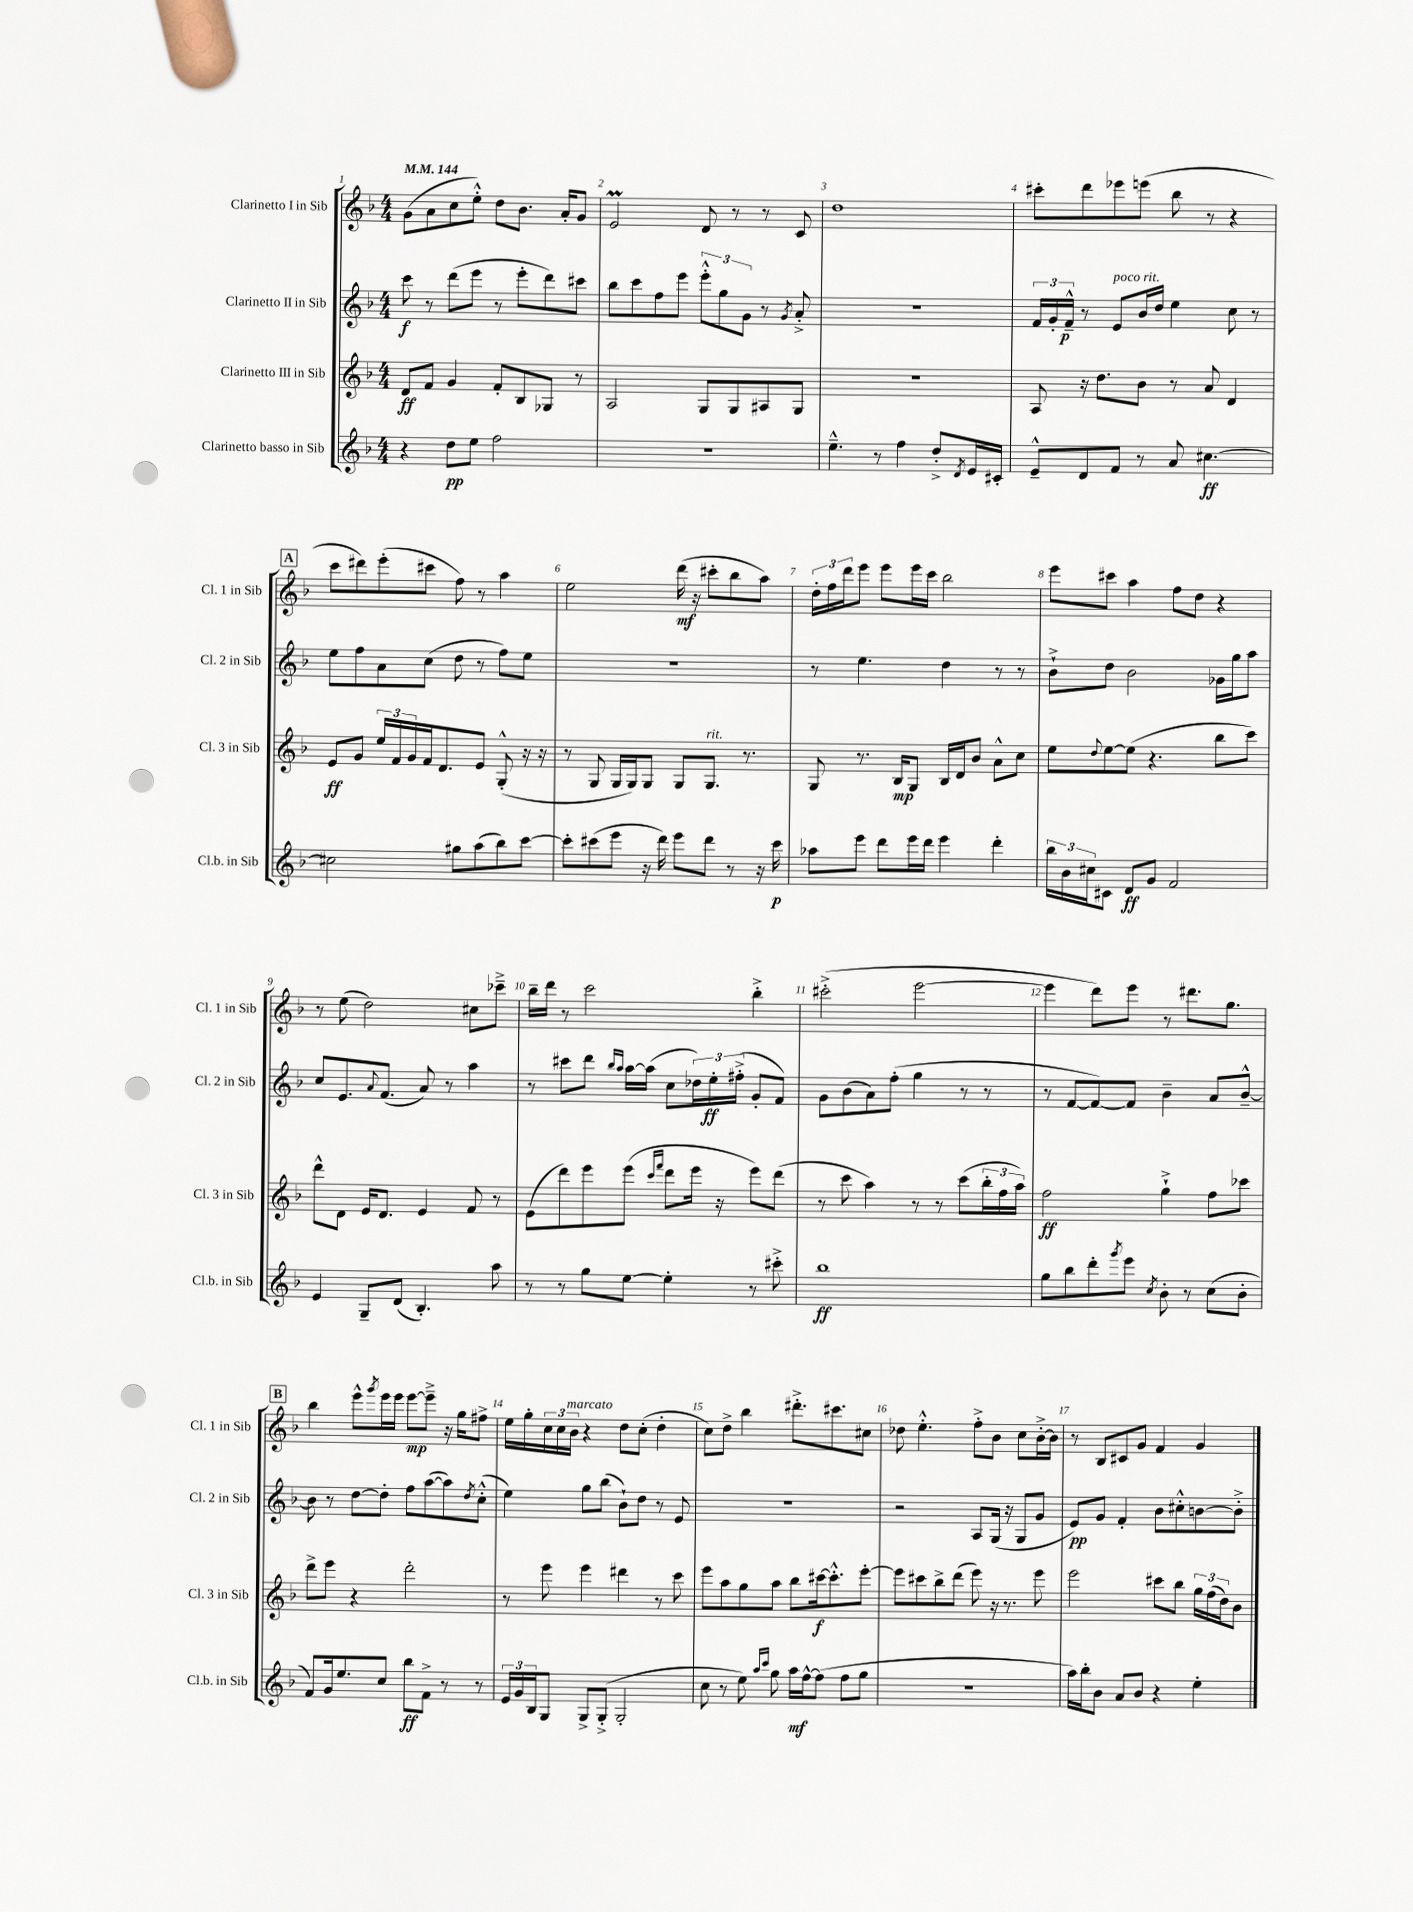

**kern	**dynam	**kern	**dynam	**kern	**dynam	**kern	**dynam
*part4	*part4	*part3	*part3	*part2	*part2	*part1	*part1
*staff4	*staff4	*staff3	*staff3	*staff2	*staff2	*staff1	*staff1
*I"Clarinetto basso in Sib	*	*I"Clarinetto III in Sib	*	*I"Clarinetto II in Sib	*	*I"Clarinetto I in Sib	*
*I'Cl.b. in Sib	*	*I'Cl. 3 in Sib	*	*I'Cl. 2 in Sib	*	*I'Cl. 1 in Sib	*
*clefG2	*	*clefG2	*	*clefG2	*	*clefG2	*
*k[b-]	*	*k[b-]	*	*k[b-]	*	*k[b-]	*
*M4/4	*	*M4/4	*	*M4/4	*	*M4/4	*
*MM144	*	*MM144	*	*MM144	*	*MM144	*
=1	=1	=1	=1	=1	=1	=1	=1
4r	.	8d/L	ff	8ccc\	f	(8g\L	.
.	.	8f/J	.	8r	.	8a\	.
8dd\L	pp	4g/	.	(8ddd\L	.	8cc\	.
8ee\J	.	.	.	8eee\J	.	8ee'^^\J)	.
2ff\	.	8f'/L	.	8r	.	8dd\L	.
.	.	8B-/	.	8eee'\L	.	8.b-\J	.
.	.	8G-X/J	.	8ddd\)	.	.	.
.	.	.	.	.	.	16a'/KL	.
.	.	8r	.	8ccc#X\J	.	8g/J	.
=2	=2	=2	=2	=2	=2	=2	=2
1r	.	2A/	.	8bb-\L	.	2em/	.
.	.	.	.	8ccc\	.	.	.
.	.	.	.	8ff\	.	.	.
.	.	.	.	8eee\J	.	.	.
.	.	8G/L	.	12eee'^^\L	.	8d/	.
.	.	.	.	12gg\	.	.	.
.	.	8G/	.	.	.	8r	.
.	.	.	.	12g\J	.	.	.
.	.	8A#X/	.	8r	.	8r	.
.	.	.	.	8qg/	.	.	.
.	.	8G/J	.	8a'^/	.	8c/	.
=3	=3	=3	=3	=3	=3	=3	=3
4.ee~^^\	.	1r	.	1r	.	1dd	.
8r	.	.	.	.	.	.	.
4ff\	.	.	.	.	.	.	.
8dd'^/L	.	.	.	.	.	.	.
8qd/	.	.	.	.	.	.	.
16e/L	.	.	.	.	.	.	.
16c#X'/JJ	.	.	.	.	.	.	.
=4	=4	=4	=4	=4	=4	=4	=4
8e~^^/L	.	8A/	.	24f/LL	.	8ccc#X'\L	.
.	.	.	.	24g'/	.	.	.
.	.	.	.	24f~^^/JJ	p	.	.
8d/	.	16r	.	8r	.	8ddd\	.
.	.	8.dd\L	.	.	.	.	.
!	!	!	!	!LO:TX:a:i:t=poco rit.	!	!	!
8f/J	.	.	.	8e/L	.	8eee-X\	.
8r	.	8b-\J	.	16b-/L	.	(8eeen\J	.
.	.	.	.	16dd/JJ	.	.	.
8a/	.	8r	.	4ee\	.	8bb-\	.
[4.cc#X\	ff	8a/	.	.	.	8r	.
.	.	4d/	.	8cc\	.	4r	.
.	.	.	.	8r	.	.	.
!!LO:LB:g=z
!!LO:REH:place=s1:t=A
=5	=5	=5	=5	=5	=5	=5	=5
2cc#X\]	.	8e/L	ff	8ee\L	.	8ccc\L	.
.	.	8g/J	.	8ff\	.	8ddd#X\)	.
.	.	24ee/LL	.	8a\	.	(8eee'\	.
.	.	24f/	.	.	.	.	.
.	.	24g/	.	.	.	.	.
.	.	16f/J	.	(8cc\J	.	8ccc#X\J	.
.	.	8.d/	.	.	.	.	.
8gg#X\L	.	.	.	8dd\	.	8ff\)	.
(8aa\	.	8e/J	.	8r	.	8r	.
8bb-\)	.	(8G'^^/	.	8ff\L)	.	4aa\	.
[8ccc\J	.	16r	.	8ee\J	.	.	.
.	.	16r	.	.	.	.	.
=6	=6	=6	=6	=6	=6	=6	=6
8ccc'\L]	.	8r	.	1r	.	2ee\	.
(8ccc#X\	.	8G/	.	.	.	.	.
8eee\J	.	16G/LL	.	.	.	.	.
.	.	16G/J)	.	.	.	.	.
16r	.	8G/J	.	.	.	.	.
16ddd\)	.	.	.	.	.	.	.
8eee\L	.	8G/L	.	.	.	(16ddd\	mf
.	.	.	.	.	.	16r	.
!	!	!LO:TX:a:i:t=rit.	!	!	!	!	!
8ddd\J	.	8.G/J	.	.	.	8ccc#X'\L	.
8r	.	.	.	.	.	8bb-\	.
.	.	8.r	.	.	.	.	.
16r	.	.	.	.	.	8aa\J)	.
16ccc#\	p	.	.	.	.	.	.
=7	=7	=7	=7	=7	=7	=7	=7
8aa-X\L	.	8G/	.	8r	.	24dd'\LL	.
.	.	.	.	.	.	24ff\	.
.	.	.	.	.	.	24ddd\J	.
8eee\J	.	8.r	.	4.ee\	.	8eee\J	.
8ddd\L	.	.	.	.	.	8eee\L	.
.	.	16B-/KL	mp	.	.	.	.
16eee\L	.	8G/J	.	.	.	16eee\L	.
16ddd\JJ	.	.	.	.	.	16ccc\JJ	.
4eee\	.	16B-/LL	.	4dd\	.	2bb-\	.
.	.	16d/J	.	.	.	.	.
.	.	8b-/J	.	.	.	.	.
4ddd'\	.	8a^^\L	.	8r	.	.	.
.	.	8cc\J	.	8r	.	.	.
=8	=8	=8	=8	=8	=8	=8	=8
24bb-\LL	.	8ee\L	.	8b-`^\L	.	8eee\L	.
24b-\	.	.	.	.	.	.	.
24cc#X\J	.	.	.	.	.	.	.
.	.	8qqdd/	.	.	.	.	.
8c#X\J	.	[8ee\	.	8dd\J	.	8ccc#X\J	.
8d/L	ff	(8ee\J]	.	2b-\	.	4aa\	.
8g/J	.	4.r	.	.	.	.	.
2f/	.	.	.	.	.	8ff\L	.
.	.	.	.	.	.	8dd\J	.
.	.	8bb-\L	.	16g-X\LL	.	4r	.
.	.	.	.	16gg\J	.	.	.
.	.	8ccc\J)	.	8aa\J	.	.	.
!!LO:LB:g=z
=9	=9	=9	=9	=9	=9	=9	=9
4e/	.	8ddd^^\L	.	8cc/L	.	8r	.
.	.	8d\J	.	8.e/	.	(8ee\	.
8G~/L	.	16e/KL	.	.	.	2dd\)	.
.	.	.	.	8qqa/	.	.	.
.	.	8.d/J	.	(8.f/J	.	.	.
(8d/J	.	.	.	.	.	.	.
4.B-'/)	.	4e/	.	8a/)	.	.	.
.	.	.	.	8r	.	.	.
.	.	8f/	.	4aa\	.	8cc#X\L	.
8aa\	.	8r	.	.	.	8ccc-X~^\J	.
=10	=10	=10	=10	=10	=10	=10	=10
8r	.	(8e\L	.	8r	.	16bb-~\LL	.
.	.	.	.	.	.	16ddd\JJ	.
8r	.	8ddd\)	.	8ccc#X\L	.	8r	.
8gg\L	.	8eee\	.	8ddd\J	.	2ccc\	.
.	.	.	.	16qqbb-/LL	.	.	.
.	.	.	.	16qqaa/JJ	.	.	.
[8ee\J	.	(8eee\J	.	[16aa\LL	.	.	.
.	.	.	.	(16aa\JJ]	.	.	.
.	.	16qqccc/LL	.	.	.	.	.
.	.	16qqfff/JJ	.	.	.	.	.
4ee'\]	.	8ddd\L	.	8cc\L	.	.	.
.	.	16eee\Jk	.	24dd-X\L)	.	.	.
.	.	.	.	24ee'\	ff	.	.
.	.	16r	.	.	.	.	.
.	.	.	.	(24ff#X'^\JJ	.	.	.
8r	.	8eee\L)	.	8g'/L	.	4bb-'^\	.
8ccc#X'^\	.	(8ddd\J	.	8f/J)	.	.	.
=11	=11	=11	=11	=11	=11	=11	=11
1bb-	ff	8r	.	8g\L	.	(2ccc#X'^\	.
.	.	8ccc\	.	(8b-\	.	.	.
.	.	4aa\)	.	8a\)	.	.	.
.	.	.	.	(8ff'\J	.	.	.
.	.	8r	.	4gg\	.	[2eee\	.
.	.	8r	.	.	.	.	.
.	.	(8ccc\L	.	8r	.	.	.
.	.	24bb-'\L	.	8r	.	.	.
.	.	24ff\	.	.	.	.	.
.	.	24aa\JJ)	.	.	.	.	.
=12	=12	=12	=12	=12	=12	=12	=12
8gg\L	.	2ff\	ff	8r	.	4eee\]	.
8bb-\	.	.	.	[8f/L	.	.	.
8ddd'\	.	.	.	8f/_)	.	8ddd\L)	.
8qggg/	.	.	.	.	.	.	.
8eee\J	.	.	.	8f/J]	.	8eee\J	.
8qcc/	.	.	.	.	.	.	.
8b-'\	.	4gg`^\	.	4b-~\	.	8r	.
8r	.	.	.	.	.	8.ddd#X\L	.
(8cc\L	.	8ff\L	.	8a/L	.	.	.
.	.	.	.	.	.	8.gg\J	.
8b-'\J	.	8ccc-X\J	.	[8b-~^^/J	.	.	.
!!LO:LB:g=z
!!LO:REH:place=s1:t=B
=13	=13	=13	=13	=13	=13	=13	=13
8f/L)	.	8ddd^\L	.	8b-\]	.	4bb-\	.
16g/k	.	8eee\J	.	8r	.	.	.
8.ee/	.	.	.	.	.	.	.
.	.	4r	.	[8dd\L	.	8eee^^\L	.
.	.	.	.	.	.	8qggg/	.
8cc/J	.	.	.	8dd'\J]	.	16eee\L	.
.	.	.	.	.	.	16eee\JJ	.
8bb-\L	ff	2ddd'\	.	8ff\L	.	[8eee\L	mp
8f^\J	.	.	.	([8aa\	.	8eee~^\J]	.
8r	.	.	.	8aa\])	.	16r	.
.	.	.	.	.	.	16gg\KL	.
.	.	.	.	8qdd/	.	.	.
8r	.	.	.	(8cc'^^\J	.	8ff#X^\J	.
=14	=14	=14	=14	=14	=14	=14	=14
24e/LL	.	8r	.	4ee\)	.	16ee\LL	.
24g/	.	.	.	.	.	.	.
.	.	.	.	.	.	16gg'\	.
24B-/J	.	.	.	.	.	.	.
8G/J	.	8eee\	.	.	.	24cc\	.
.	.	.	.	.	.	24cc\	.
!	!	!	!	!	!	!LO:TX:a:i:t=marcato	!
.	.	.	.	.	.	24b-\JJ	.
8G^/L	.	4eee\	.	8gg\L	.	4r	.
(8G'^/J	.	.	.	(8bb-\J	.	.	.
2G'/	.	4ddd#X\	.	8b-`\L)	.	8dd\L	.
.	.	.	.	8dd\J	.	(8cc'\J	.
.	.	8r	.	8r	.	4dd'\	.
.	.	8ccc\	.	8e/	.	.	.
=15	=15	=15	=15	=15	=15	=15	=15
8cc\	.	8eee\L	.	1r	.	8cc\L)	.
8r	.	8aa\	.	.	.	8dd^\J	.
8ee\)	.	8gg\	.	.	.	4bb-\	.
16qqaa/LL	.	.	.	.	.	.	.
16qqccc/JJ	.	.	.	.	.	.	.
8gg\	.	8aa\J	.	.	.	.	.
16aa\LL	mf	8bb-\L	.	.	.	8.ddd#X'^\L	.
[16ff^^\J	.	.	.	.	.	.	.
(8ff\J]	.	[16ccc#X\k	f	.	.	.	.
.	.	8.ccc#'^^\]	.	.	.	8.ccc#X\	.
8ff\L	.	.	.	.	.	.	.
8gg\J	.	[8eee'\J	.	.	.	8cc#X\J	.
=16	=16	=16	=16	=16	=16	=16	=16
1r	.	8eee\L]	.	2r	.	8dd-X\	.
.	.	8ccc#X\	.	.	.	4.ee'^^\	.
.	.	8bb-^\	.	.	.	.	.
.	.	(8ddd\J	.	.	.	.	.
.	.	8eee\)	.	8A/L	.	8ff'^\L	.
.	.	16r	.	(16G/Jk	.	8b-\J	.
.	.	8.r	.	16r	.	.	.
.	.	.	.	8G/L	.	8cc\L	.
.	.	8eee\	.	8g/J	.	[16b-'^\L	.
.	.	.	.	.	.	16b-\JJ]	.
=17	=17	=17	=17	=17	=17	=17	=17
16aa\LL)	.	2eee\	.	8e/L)	pp	8r	.
16bb-'\J	.	.	.	.	.	.	.
8b-\J	.	.	.	8g/J	.	8B-/L	.
8a/L	.	.	.	4f'/	.	8c#X/	.
8b-/J	.	.	.	.	.	8g/J	.
4r	.	8ccc#X\L	.	8b-\L	.	4f/	.
.	.	8bb-\J	.	8cc#X'^^\	.	.	.
4ee'\	.	24gg\LL	.	[8bn\	.	4g/	.
.	.	(24ff\	.	.	.	.	.
.	.	24dd\J)	.	.	.	.	.
.	.	8b-\J	.	8b'^\J]	.	.	.
==	==	==	==	==	==	==	==
*-	*-	*-	*-	*-	*-	*-	*-
